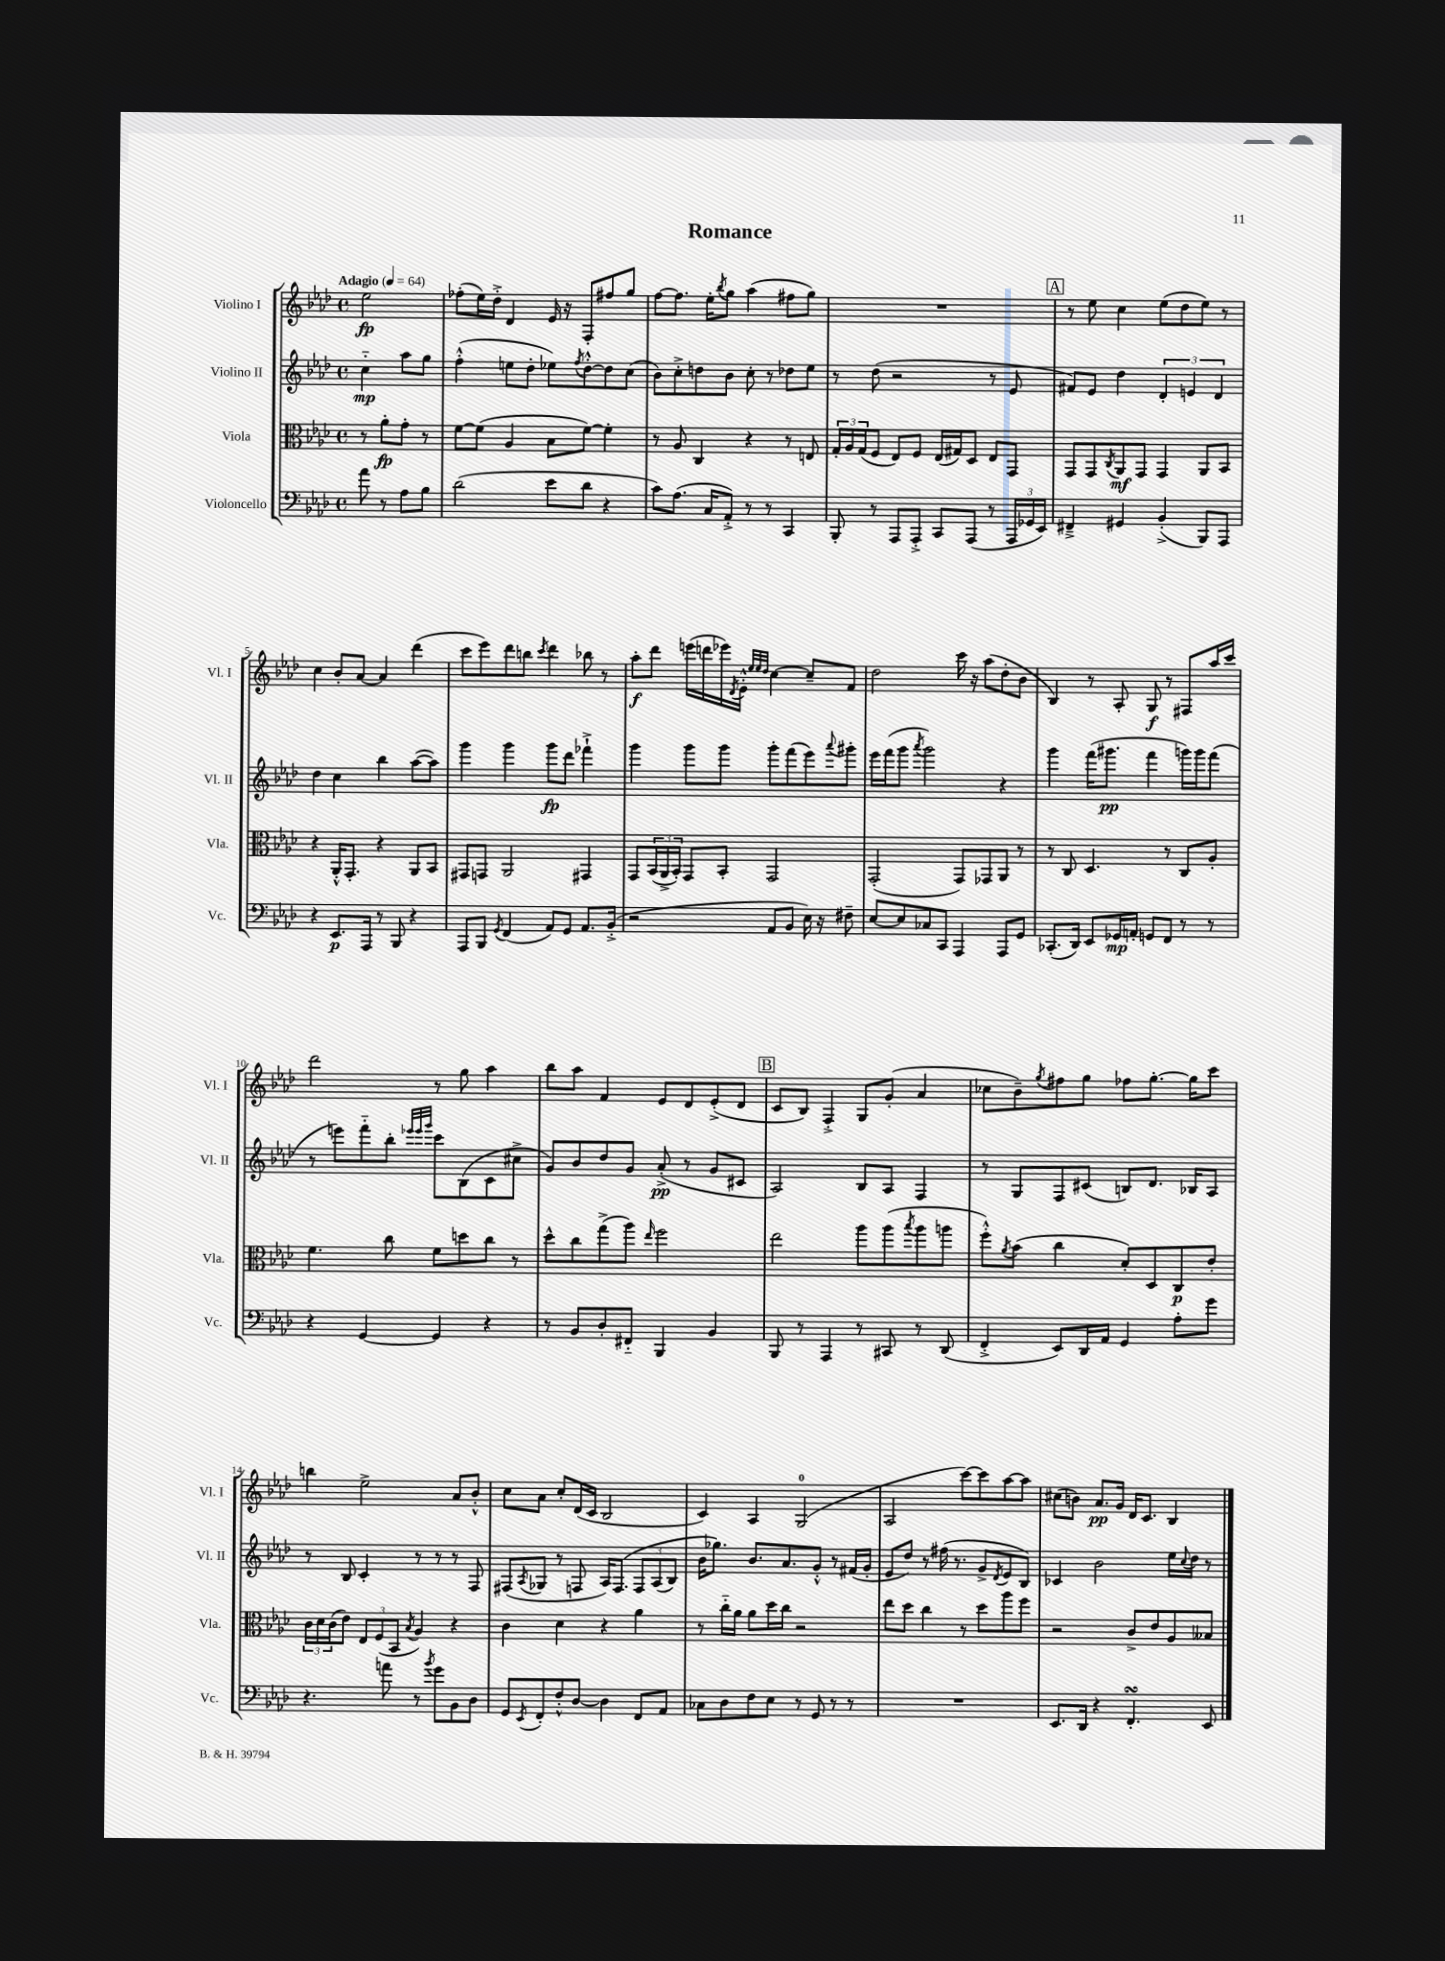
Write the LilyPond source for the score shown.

\header { title = "Romance" }
<<
\new StaffGroup <<
\new Staff = "s0" \with { instrumentName = "Violino I" shortInstrumentName = "Vl. I" } {
    \clef treble \key aes \major \defaultTimeSignature \time 4/4 \partial 2 \tempo "Adagio" 4 = 64
    ees''2\fp |
    fes''8-.( ees''16) des''16-.-> des'4 ees'16 r16 f8-. fis''8 g''8 |
    f''8~ f''8. ees''16-. \acciaccatura { bes''8 } g''8 aes''4( fis''8 g''8) |
    R1 |
    \mark \markup { \box "A" } r8 ees''8 c''4 ees''8( des''8 ees''8) r8 |
    c''4 bes'8-. aes'8~ aes'4 des'''4( |
    c'''8 ees'''8) des'''8 b''8 \acciaccatura { c'''8 } des'''4 bes''8 r8 |
    aes''8-.\f des'''8 e'''16( d'''16 ees'''16) \acciaccatura { des'8 } ees'16-.-^ \grace { ees''32 ees''32 des''32 } c''4~ c''8-- f'8 |
    des''2 c'''16 r16 aes''8( des''8-. bes'8 |
    bes4) r8 aes8-. g8\f r8 fis8 aes''16 c'''16 |
    des'''2 r8 g''8 aes''4 |
    bes''8 aes''8 f'4 ees'8 des'8 ees'8-.->( des'8 |
    \mark \markup { \box "B" } c'8 bes8) f4-.-> g8 g'8-.( aes'4 |
    ces''8 bes'8--) \acciaccatura { g''8 } fis''8 g''8 fes''8 g''8.~-. g''16 c'''8 |
    b''4 ees''2-> aes'8 bes'8-.-^ |
    c''8 aes'8 c''8-. des'16( c'16 bes2 |
    c'4) aes4 g2-0( |
    aes2 c'''8~) c'''8 aes''8~ aes''8 |
    cis''8( b'8) aes'8.\pp g'16 des'16 c'8. bes4 \bar "|." |
}
\new Staff = "s1" \with { instrumentName = "Violino II" shortInstrumentName = "Vl. II" } {
    \clef treble \key aes \major \defaultTimeSignature \time 4/4 \partial 2
    c''4-_\mp aes''8 g''8 |
    f''4-.-^( e''8 des''8-. ees''8) \acciaccatura { f''8 } des''8~-.-^ des''8 c''8( |
    bes'8) c''8-.-> d''8 bes'8 c''8-. r8 des''8 ees''8 |
    r8 des''8( r2 r8 ees'8 |
    \mark \markup { \box "A" } fis'8) ees'8 des''4 \tuplet 3/2 { des'4-. e'4 des'4 } |
    des''4 c''4 bes''4 aes''8~( aes''8) |
    g'''4 g'''4 g'''8\fp des'''8 fes'''4-!-> |
    g'''4 g'''8 g'''8 g'''8-. f'''8( ees'''8) \appoggiatura { aes'''8 } gis'''8-. |
    ees'''16 f'''16( g'''8 \acciaccatura { aes'''8 } g'''2) r4 |
    g'''4 f'''16( gis'''8.\pp f'''4 g'''16) g'''16 f'''8( |
    r8 e'''8) f'''8-_ bes''8-. \grace { ees'''32 ees'''32 g'''32 } c'''8 bes8( c'8 cis''8-> |
    g'8) bes'8 des''8 g'8 aes'8-.->\pp( r8 g'8 cis'8 |
    \mark \markup { \box "B" } aes2) bes8 aes8 f4 |
    r8 g8 f8 cis'8( b8) des'8. bes16 aes8 |
    r8 bes8 c'4-. r8 r8 r8 f8 |
    fis8( \acciaccatura { aes8 } ges8 r8 f8 aes16) f8.\( \tuplet 3/2 { f8 aes8( bes8) } |
    bes'16 ges''8.\) bes'8. aes'8. g'8-.-^ r8 fis'16( g'16-. |
    ees'8 des''8) r8 fis''16( r8. g'8-> \acciaccatura { des'8 } ees'8 bes8) |
    ces'4 bes'2 ees''16 \appoggiatura { c''8 } des''16 r8 \bar "|." |
}
\new Staff = "s2" \with { instrumentName = "Viola" shortInstrumentName = "Vla." } {
    \clef alto \key aes \major \defaultTimeSignature \time 4/4 \partial 2
    r8 aes'8-.\fp g'8-. r8 |
    f'8~ f'8( aes4 bes8 f'8~) f'4-. |
    r8 aes8 c4 r4 r8 e8 |
    \tuplet 3/2 { g16-. aes16 g16( } f8 ees8) f8 ees16( gis16) des8 ees8 g,8 |
    \mark \markup { \box "A" } g,8 g,8 \acciaccatura { c8 } aes,8\mf g,8 g,4 aes,8 bes,8 |
    r4 aes,16-.-^ g,8.-. r4 aes,8 bes,8 |
    gis,8 g,8 aes,2 gis,4 |
    g,8 \tuplet 3/2 { bes,16( aes,16-> bes,16-.) } g,8 bes,8-. g,2 |
    g,2-.( g,8) ges,8 aes,8 r8 |
    r8 c8 des4. r8 c8 aes8-. |
    f'4. c''8 f'8 d''8 c''8 r8 |
    des''8-^ c''8 g''8->( aes''8) \grace { ees''16 } f''2 |
    \mark \markup { \box "B" } ees''2 aes''8 aes''8( \acciaccatura { bes''8 } aes''8 a''8 |
    f''8-.-^) \acciaccatura { aes'8 } bes'8( c''4 des'8-.) des8 c8\p ees'8-. |
    \tuplet 3/2 { c'16 des'16 c'16( } ees'8) \tuplet 3/2 { ees8 f8( bes,8 } \acciaccatura { bes8 } aes4) r4 |
    c'4 des'4 r4 aes'4 |
    r8 c''16-_ aes'16 aes'8 des''16 c''16 r2 |
    ees''8 des''8 c''4 r8 des''8 aes''8 f''8 |
    r2 c'8-> ees'8 aes8 beses8 \bar "|." |
}
\new Staff = "s3" \with { instrumentName = "Violoncello" shortInstrumentName = "Vc." } {
    \clef bass \key aes \major \defaultTimeSignature \time 4/4 \partial 2
    aes'8 r8 aes8 bes8 |
    des'2( ees'8 des'8 r4 |
    c'8) aes8.( c16 aes,8-.->) r8 r8 c,4 |
    bes,,8-. r8 aes,,8 aes,,8-.-> c,8 aes,,8( r8 \tuplet 3/2 { aes,,16 ges,16 ees,16) } |
    \mark \markup { \box "A" } fis,4---> gis,4 bes,4-.->( bes,,8) aes,,8 |
    r4 ees,8.\p aes,,16 r8 bes,,8 r4 |
    aes,,8 bes,,8 \acciaccatura { g,8 } f,4( aes,8) g,8 aes,8. bes,16-.->( |
    r2 aes,8 bes,8 ees16) r16 fis8-- |
    ees8~ ees8 ces8 c,8 aes,,4 aes,,8 g,8 |
    ces,8.-.( des,16) ees,8 ges,16\mp a,16-. g,8 f,8 r8 r8 |
    r4 g,4~ g,4 r4 |
    r8 bes,8 des8-. fis,8-_ bes,,4 bes,4 |
    \mark \markup { \box "B" } bes,,8 r8 aes,,4 r8 cis,8 r8 des,8( |
    f,4-.-> ees,8) des,16 aes,16 g,4 aes8-. g'8 |
    r4. a'8 r8 \acciaccatura { bes'8 } g'8 bes,8 des8 |
    g,8 \acciaccatura { ees,8 } f,8-. f8-.-^ des8~ des4 f,8 aes,8 |
    ces8 des8 f8 ees8 r8 g,8 r8 r8 |
    R1 |
    ees,8. des,16 r4 f,4.-.\turn ees,8 \bar "|." |
}
>>
>>
